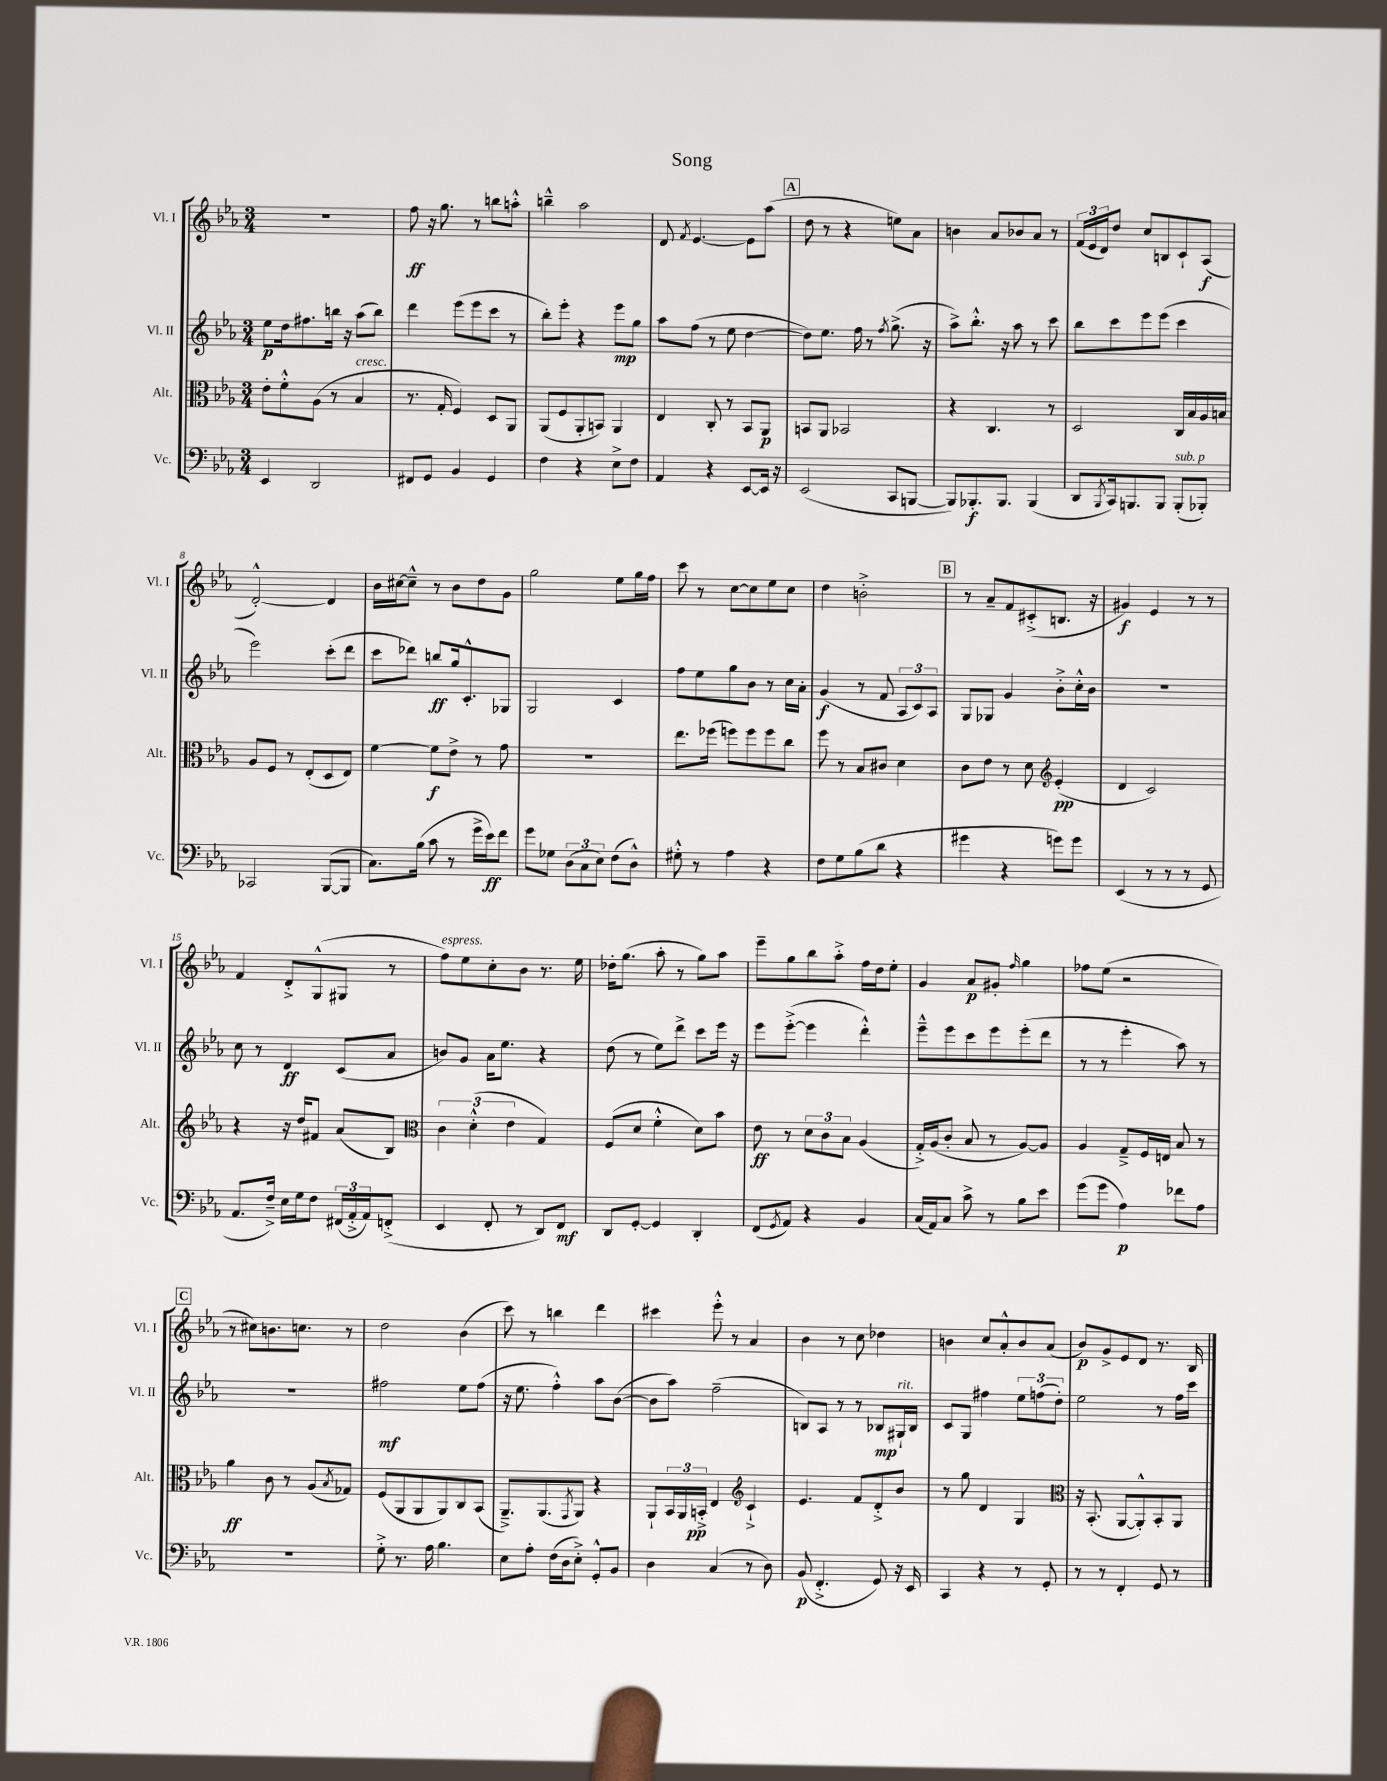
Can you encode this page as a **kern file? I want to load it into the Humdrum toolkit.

**kern	**dynam	**kern	**dynam	**kern	**dynam	**kern	**dynam
*part4	*part4	*part3	*part3	*part2	*part2	*part1	*part1
*staff4	*staff4	*staff3	*staff3	*staff2	*staff2	*staff1	*staff1
*I"Vc.	*	*I"Alt.	*	*I"Vl. II	*	*I"Vl. I	*
*I'Vc.	*	*I'Alt.	*	*I'Vl. II	*	*I'Vl. I	*
*clefF4	*	*clefC3	*	*clefG2	*	*clefG2	*
*k[b-e-a-]	*	*k[b-e-a-]	*	*k[b-e-a-]	*	*k[b-e-a-]	*
*M3/4	*	*M3/4	*	*M3/4	*	*M3/4	*
=1	=1	=1	=1	=1	=1	=1	=1
4EE-/	.	8e-'\L	.	8ee-\L	p	2.r	.
.	.	8f'^^\	.	16dd\k	.	.	.
.	.	.	.	8.ff#X\	.	.	.
2DD/	.	(8A-\J	.	.	.	.	.
.	.	8r	.	16bbn\Jk	.	.	.
.	.	.	.	16r	.	.	.
!	!	!LO:TX:a:i:t=cresc.	!	!	!	!	!
.	.	4B-/	.	(8aa-\L	.	.	.
.	.	.	.	8bb\J)	.	.	.
=2	=2	=2	=2	=2	=2	=2	=2
8FF#X/L	.	8.r	.	4ddd\	.	8ff\	ff
8GG/J	.	.	.	.	.	16r	.
.	.	16G'/	.	.	.	8.gg\	.
4BB-/	.	4F/)	.	(8eee-\L	.	.	.
.	.	.	.	8eee-\	.	8r	.
4GG/	.	8D/L	.	8ccc\J	.	8bbn\L	.
.	.	8AA-/J	.	8r	.	8aan'^^\J	.
=3	=3	=3	=3	=3	=3	=3	=3
4F\	.	(8AA-/L	.	8bb-'\L)	.	4bbn~^^\	.
.	.	8F/	.	8eee-'\J	.	.	.
4r	.	8AA-'/	.	4r	.	2aa-\	.
.	.	8BBn/J)	.	.	.	.	.
8E-^\L	.	4AA-/	.	8eee-\L	mp	.	.
8F\J	.	.	.	8gg\J	.	.	.
=4	=4	=4	=4	=4	=4	=4	=4
4AA-/	.	4E-/	.	8aa-\L	.	8d/	.
.	.	.	.	.	.	8qf/	.
.	.	.	.	(8ff\J	.	[4.e-/	.
4r	.	8C'/	.	8r	.	.	.
.	.	8r	.	8ee-\	.	.	.
[8EE-/L	.	8BB-/L	.	[4dd\	.	8e-\L]	.
16EE-/Jk]	.	8AA-/J	p	.	.	(8aa-\J	.
16r	.	.	.	.	.	.	.
!!LO:REH:place=s1:t=A
=5	=5	=5	=5	=5	=5	=5	=5
(2EE-/	.	8BBn/L	.	8dd\L])	.	8dd\	.
.	.	8AA-/J	.	8.ee-\J	.	8r	.
.	.	2BB-X/	.	.	.	4r	.
.	.	.	.	16ff\	.	.	.
.	.	.	.	8r	.	.	.
.	.	.	.	8qff/	.	.	.
8CC/L	.	.	.	(8.gg^\	.	8een\L)	.
[8BBBn/J	.	.	.	.	.	8a-\J	.
.	.	.	.	16r	.	.	.
=6	=6	=6	=6	=6	=6	=6	=6
8BBB/L])	.	4r	.	8aa-^\L)	.	4bn\	.
8.BBB-X'/	f	.	.	8.bb-'^^\J	.	.	.
.	.	4.C/	.	.	.	8a-/L	.
8.BBB-/J	.	.	.	16r	.	.	.
.	.	.	.	8aa-\	.	8b-X/	.
(4BBB-/	.	.	.	8r	.	8a-/J	.
.	.	8r	.	8ccc\	.	8r	.
=7	=7	=7	=7	=7	=7	=7	=7
8DD/L	.	2D/	.	8bb-\L	.	(24f/LL	.
.	.	.	.	.	.	24e-/	.
.	.	.	.	.	.	24d/J)	.
8qBBB-/	.	.	.	.	.	.	.
16CC/k)	.	.	.	8ccc\	.	8dd/J	.
8.BBBn/	.	.	.	.	.	.	.
.	.	.	.	8eee-\	.	8cc/L	.
8BBB/J	.	.	.	(8eee-\J	.	8Bn/	.
!LO:TX:a:i:t=sub. p	!	!	!	!	!	!	!
(8BBB'/L	.	16C/LL	.	4ccc\	.	8c`/	.
.	.	16B-/	.	.	.	.	.
8BBB-X'/J)	.	16A-/	.	.	.	(8A-/J	f
.	.	16Bn/JJ	.	.	.	.	.
!!LO:LB:g=z
=8	=8	=8	=8	=8	=8	=8	=8
2CC-X/	.	8A-/L	.	2eee-\)	.	[2d'^^/)	.
.	.	8F/J	.	.	.	.	.
.	.	8r	.	.	.	.	.
.	.	(8E-'/L	.	.	.	.	.
([8BBB-/L	.	8D/	.	(8ccc'\L	.	4d/]	.
8BBB-/J]	.	8E-/J)	.	8ddd\J	.	.	.
=9	=9	=9	=9	=9	=9	=9	=9
8.C\L)	.	[4f\	.	8ccc\L	.	16b-\LL	.
.	.	.	.	.	.	[16cc#X\J	.
.	.	.	.	8ddd-X\J)	.	8cc#~^^\J]	.
(16B-\Jk	.	.	.	.	.	.	.
8c\	.	8f\L]	f	8bbn/L	ff	8r	.
8r	.	8e-^\J	.	16gg/k	.	8b-\L	.
.	.	.	.	8.c'^^/	.	.	.
16g^\LL	.	8r	.	.	.	8dd\	.
16e-\J)	ff	.	.	.	.	.	.
8f\J	.	8g\	.	8G-X/J	.	8g\J	.
=10	=10	=10	=10	=10	=10	=10	=10
8g\L	.	2.r	.	2G/	.	2gg\	.
8G-X\J	.	.	.	.	.	.	.
(12D\L	.	.	.	.	.	.	.
12C\	.	.	.	.	.	.	.
12E-\J)	.	.	.	.	.	.	.
(8F\L	.	.	.	4c/	.	8ee-\L	.
8D^^\J)	.	.	.	.	.	16gg\L	.
.	.	.	.	.	.	16ff\JJ	.
=11	=11	=11	=11	=11	=11	=11	=11
8G#X'^^\	.	8.ee-\L	.	8ff\L	.	8ccc\	.
8r	.	.	.	8ee-\	.	8r	.
.	.	(16ff-X\Jk	.	.	.	.	.
4A-\	.	8ffn\L)	.	8gg\	.	[8cc\L	.
.	.	8ff\	.	8b-\J	.	8cc\]	.
4r	.	8ff\	.	8r	.	8ee-\	.
.	.	8cc\J	.	16cc\LL	.	8cc\J	.
.	.	.	.	16a-'\JJ	.	.	.
=12	=12	=12	=12	=12	=12	=12	=12
8F\L	.	8ff\	.	(4g/	f	4dd\	.
8G\	.	8r	.	.	.	.	.
(8B-\	.	8B-/L	.	8r	.	2bn'^\	.
8d\J	.	8c#X/J	.	8f/	.	.	.
4r	.	4d\	.	12A-/L	.	.	.
.	.	.	.	12c/)	.	.	.
.	.	.	.	12A-/J	.	.	.
!!LO:REH:place=s1:t=B
=13	=13	=13	=13	=13	=13	=13	=13
4g#X\	.	8c\L	.	8G/L	.	8r	.
.	.	8e-\J	.	8G-X/J	.	8a-~/L	.
4r	.	8r	.	4g/	.	8f/	.
.	.	8d\	.	.	.	(8c#X'^/	.
*	*	*clefG2	*	*	*	*	*
8gn\L)	.	(4e-'/	pp	8b-'^\L	.	8.Bn/J	.
8g\J	.	.	.	16cc'^^\L	.	.	.
.	.	.	.	16b-\JJ	.	16r	.
=14	=14	=14	=14	=14	=14	=14	=14
(4EE-/	.	4d/	.	2.r	.	4g#X/)	f
8r	.	2c/)	.	.	.	4e-/	.
8r	.	.	.	.	.	.	.
8r	.	.	.	.	.	8r	.
8GG/	.	.	.	.	.	8r	.
!!LO:LB:g=z
=15	=15	=15	=15	=15	=15	=15	=15
8.AA-/L	.	4r	.	8cc\	.	4f/	.
.	.	.	.	8r	.	.	.
16F~^/Jk)	.	.	.	.	.	.	.
16E-\LL	.	16r	.	4d/	ff	8d'^/L	.
16G\J	.	16dd/KL	.	.	.	.	.
8F\J	.	8f#X/J	.	.	.	(8G^^/	.
(24FF#X/LL	.	(8a-/L	.	(8c/L	.	8G#X/J	.
24AA-'^/	.	.	.	.	.	.	.
24AA-/J)	.	.	.	.	.	.	.
(8FFn'^/J	.	8B-/J)	.	8a-/J	.	8r	.
=16	=16	=16	=16	=16	=16	=16	=16
*	*	*clefC3	*	*	*	*	*
!	!	!	!	!	!	!LO:TX:a:i:t=espress.	!
4EE-/	.	6c\	.	8bn/L)	.	8ff\L)	.
.	.	.	.	8g/J	.	8ee-\	.
.	.	(6d'^^\	.	.	.	.	.
8FF'/	.	.	.	16a-\KL	.	8cc'\	.
.	.	.	.	8.ee-\J	.	.	.
.	.	6e-\	.	.	.	.	.
8r	.	.	.	.	.	8b-\J	.
8DD/L)	.	4G/)	.	4r	.	8.r	.
8FF/J	mf	.	.	.	.	.	.
.	.	.	.	.	.	16ee-\	.
=17	=17	=17	=17	=17	=17	=17	=17
8DD/L	.	(8F/L	.	(8dd\	.	16dd-X'\KL	.
.	.	.	.	.	.	(8.gg\J	.
[8GG'/J	.	8d/J	.	8r	.	.	.
4GG/]	.	4f'^^\	.	8ee-\L)	.	8aa-'\	.
.	.	.	.	8ddd^\J	.	8r	.
4DD'/	.	8d\L)	.	8ccc\L	.	8gg\L)	.
.	.	8b-\J	.	16eee-\Jk	.	8aa-\J	.
.	.	.	.	16r	.	.	.
=18	=18	=18	=18	=18	=18	=18	=18
(8FF/L	.	8e-\	ff	8eee-\L	.	8eee-~\L	.
8qGG/	.	.	.	.	.	.	.
8AA-/J)	.	8r	.	([8eee-'^\J	.	8gg\	.
4r	.	12d\L	.	4eee-\]	.	8bb-\	.
.	.	12c\	.	.	.	.	.
.	.	.	.	.	.	8aa-'^\J	.
.	.	12B-\J	.	.	.	.	.
4BB-/	.	(4A-/	.	4ddd'^^\)	.	16ff\LL	.
.	.	.	.	.	.	16dd\J	.
.	.	.	.	.	.	8ee-'\J	.
=19	=19	=19	=19	=19	=19	=19	=19
(16C/LL	.	16G'^/LL)	.	8eee-~^^\L	.	4g/	.
16AA-/J)	.	(16A-/J	.	.	.	.	.
8C/J	.	8c'/J	.	8eee-\	.	.	.
8c^\	.	8B-/	.	8ccc\	.	8a-/L	p
8r	.	8r	.	8eee-\	.	8g#X'/J	.
.	.	.	.	.	.	16qqff/	.
8B-\L	.	[8A-/L)	.	(8eee-'\	.	4gg\	.
8e-\J	.	8A-/J]	.	8ddd\J	.	.	.
=20	=20	=20	=20	=20	=20	=20	=20
(8g\L	.	4A-/	.	8r	.	8ff-X\L	.
8g\J	.	.	.	8r	.	(8ee-\J	.
4A-\)	p	8G~^/L	.	4eee-'\	.	2r	.
.	.	16F/L	.	.	.	.	.
.	.	16En/JJ	.	.	.	.	.
8f-X\L	.	8B-/	.	8aa-\)	.	.	.
8A-\J	.	8r	.	8r	.	.	.
!!LO:LB:g=z
!!LO:REH:place=s1:t=C
=21	=21	=21	=21	=21	=21	=21	=21
2.r	.	4a-\	ff	2.r	.	8r	.
.	.	.	.	.	.	8cc#X\L)	.
.	.	8c\	.	.	.	8.bn\	.
.	.	8r	.	.	.	.	.
.	.	.	.	.	.	8.ccn\J	.
.	.	(8A-/L	.	.	.	.	.
.	.	8qB-/	.	.	.	.	.
.	.	8G-X/J)	.	.	.	8r	.
=22	=22	=22	=22	=22	=22	=22	=22
8G'^\	.	(8F/L	.	2ff#X\	mf	2dd\	.
8.r	.	8AA-/	.	.	.	.	.
.	.	8AA-/	.	.	.	.	.
16A-\	.	.	.	.	.	.	.
4.B-\	.	8AA-/)	.	.	.	.	.
.	.	8C/	.	8ee-\L	.	(4b-\	.
.	.	(8BB-/J	.	(8ff#\J	.	.	.
=23	=23	=23	=23	=23	=23	=23	=23
8E-\L	.	8.AA-~^/L)	.	16r	.	8ccc\)	.
.	.	.	.	8.ee-\	.	.	.
8A-'\J	.	.	.	.	.	8r	.
.	.	(8.AA-/	.	.	.	.	.
(16F\LL	.	.	.	4ff'^^\)	.	4bbn\	.
16D\J	.	.	.	.	.	.	.
.	.	8qGG/	.	.	.	.	.
8E-'^\J)	.	8AA-/J)	.	.	.	.	.
8GG'^^/L	.	4r	.	8aa-\L	.	4ddd\	.
8BB-/J	.	.	.	([8b-\J	.	.	.
=24	=24	=24	=24	=24	=24	=24	=24
4D\	.	8AA-`/L	.	8b-\L]	.	4ccc#X\	.
.	.	24BB-/L	.	8aa-\J)	.	.	.
.	.	24AA-/	.	.	.	.	.
.	.	24BBn'^/JJ	pp	.	.	.	.
(4C/	.	4E-/	.	(2ff~\	.	8eee-'^^\	.
.	.	.	.	.	.	8r	.
*	*	*clefG2	*	*	*	*	*
8r	.	4c`^/	.	.	.	4a-/	.
8D\)	.	.	.	.	.	.	.
=25	=25	=25	=25	=25	=25	=25	=25
(8BB-/	p	4.e-/	.	8Bn/L)	.	4b-\	.
4.FF'^/	.	.	.	8A-/J	.	.	.
.	.	.	.	8r	.	8r	.
.	.	8f/L	.	8r	.	8cc\	.
8GG/)	.	8d'^/	.	8B-X/L	mp	4dd-X\	.
!	!	!	!	!LO:TX:a:i:t=rit.	!	!	!
16r	.	8b-/J	.	16G#X`/L	.	.	.
16EE-/	.	.	.	16B-/JJ	.	.	.
=26	=26	=26	=26	=26	=26	=26	=26
4CC/	.	8r	.	8c/L	.	4bn\	.
.	.	8gg\	.	8G/J	.	.	.
4r	.	4d/	.	4ff#X\	.	8cc/L	.
.	.	.	.	.	.	8a-'^^/	.
8r	.	4G/	.	12ee-\L	.	8b/	.
.	.	.	.	(12ffn\	.	.	.
8GG'/	.	.	.	.	.	(8a-/J	.
.	.	.	.	12dd'\J)	.	.	.
=27	=27	=27	=27	=27	=27	=27	=27
*	*	*clefC3	*	*	*	*	*
8r	.	16r	.	2ee-\	.	8b-/L)	p
.	.	(8.BB-'/	.	.	.	.	.
8r	.	.	.	.	.	8g^/	.
4FF'/	.	[8AA-/L	.	.	.	8e-/	.
.	.	8AA-'^^/])	.	.	.	8d/J	.
8GG/	.	8BB-'/	.	8r	.	8.r	.
8r	.	8AA-/J	.	16ff\LL	.	.	.
.	.	.	.	16ccc\JJ	.	16B-/	.
==	==	==	==	==	==	==	==
*-	*-	*-	*-	*-	*-	*-	*-
